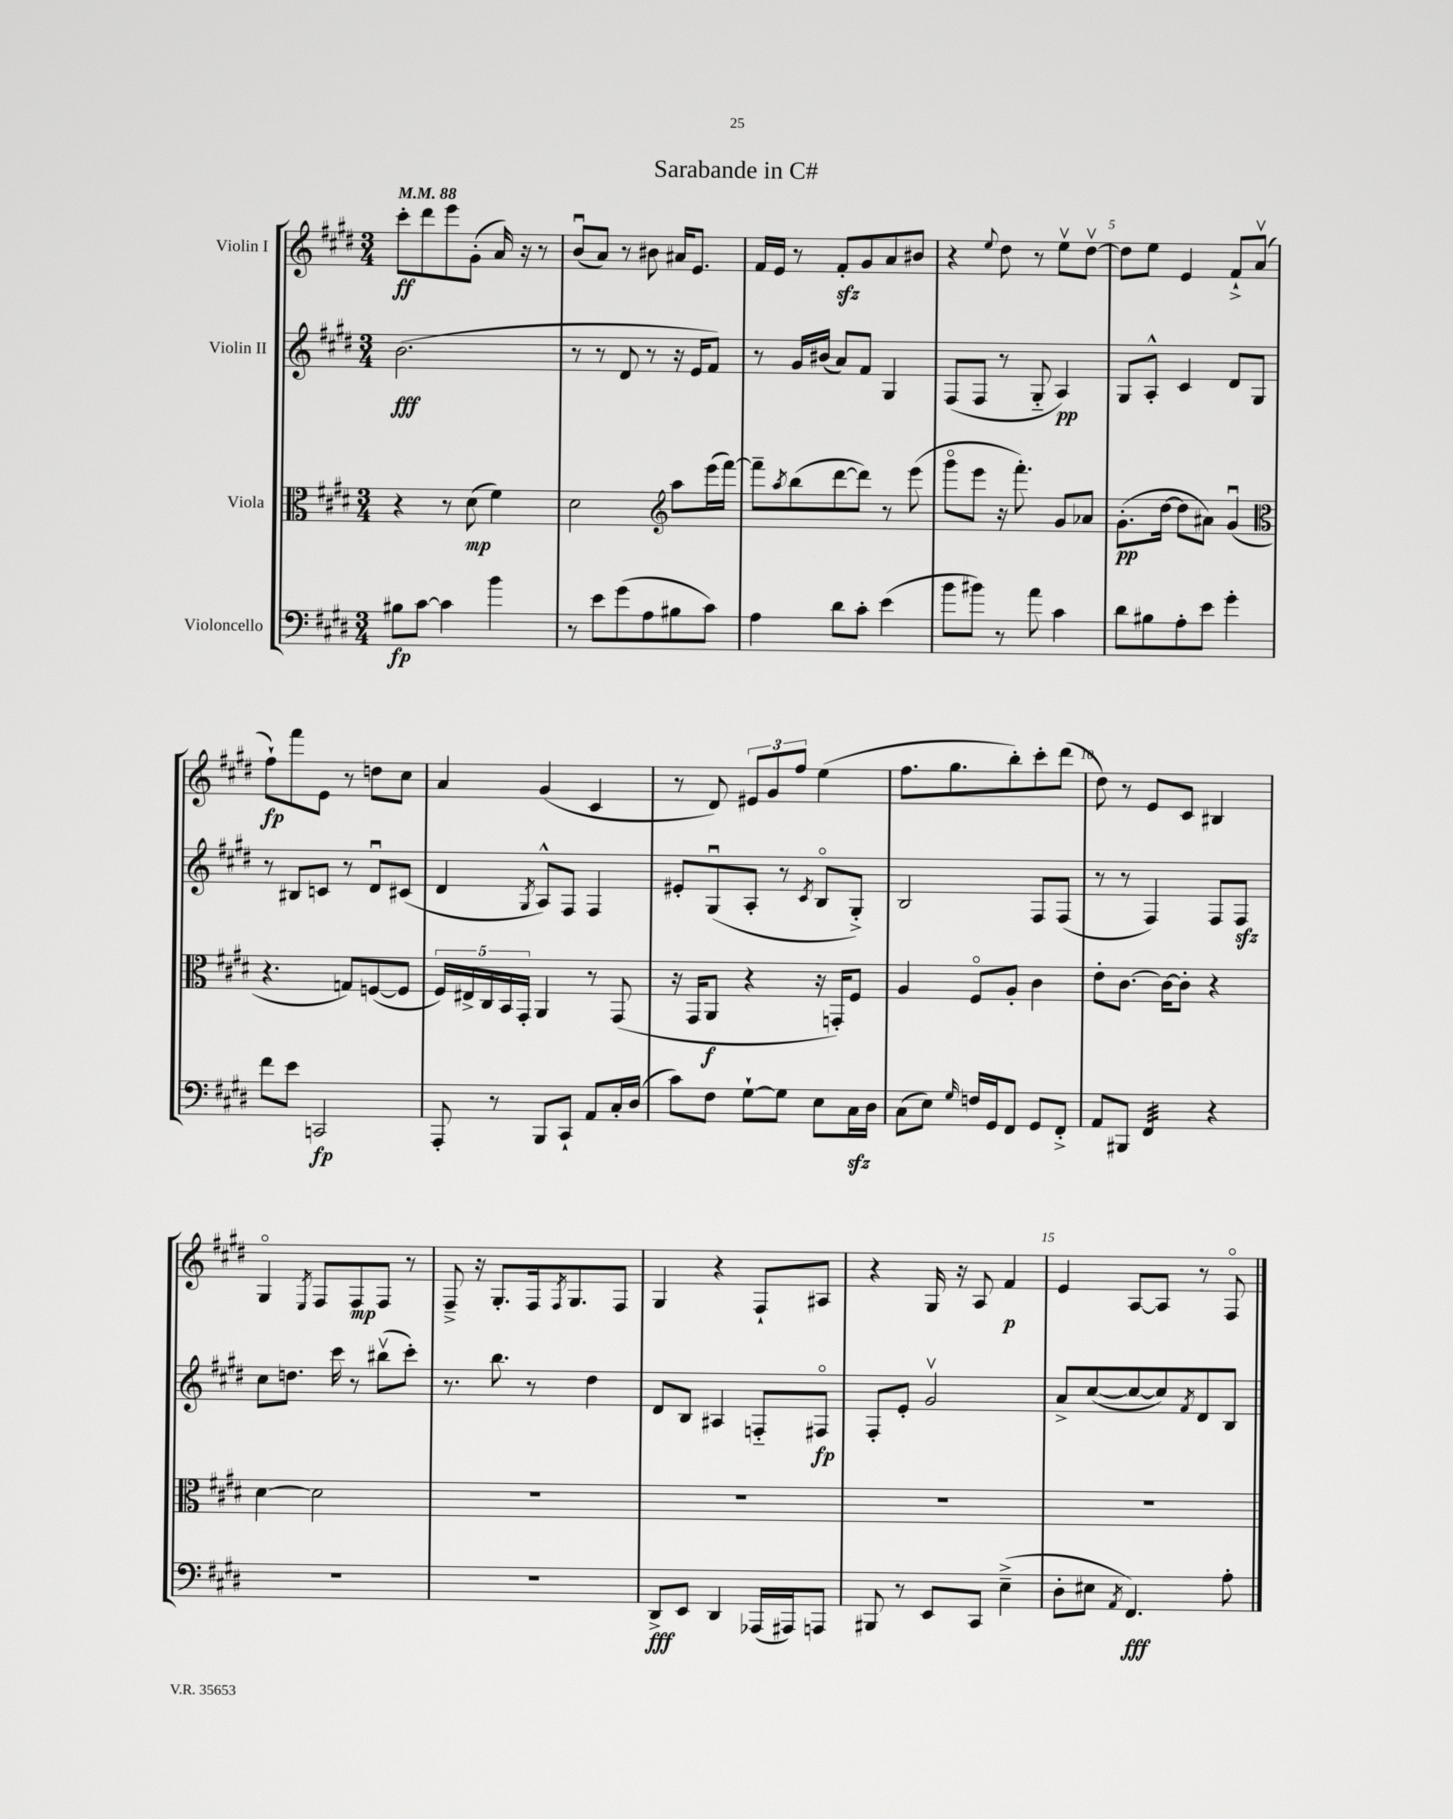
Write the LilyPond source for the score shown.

\header { title = "Sarabande in C#" }
<<
\new StaffGroup <<
\new Staff = "s0" \with { instrumentName = "Violin I" } {
    \clef treble \key e \major \numericTimeSignature \time 3/4 \tempo 4 = 88
    cis'''8-.\ff dis'''8 e'''8 gis'8-.( a'16) r16 r8 |
    b'8\downbow( a'8) r8 bis'8 ais'16 e'8. |
    fis'16 e'16 r8 fis'8-.\sfz gis'8 a'8 bis'8 |
    r4 \appoggiatura { e''8 } dis''8 r8 e''8\upbow dis''8~\upbow |
    dis''8 e''8 e'4 fis'8-!-> a'8\upbow( |
    fis''8-!\fp) fis'''8 e'8 r8 d''8 cis''8 |
    a'4 gis'4( cis'4 |
    r8 dis'8) \tuplet 3/2 { eis'8 gis'8 fis''8 } e''4( |
    fis''8. gis''8. b''8-.) cis'''8-. dis'''8( |
    dis''8) r8 e'8 cis'8 bis4 |
    gis4\flageolet \acciaccatura { e8 } fis8 fis8\mp fis8 r8 |
    fis8---> r16 gis8.-. fis16 \acciaccatura { fis8 } gis8. fis8 |
    gis4 r4 fis8-! ais8 |
    r4 gis16 r16 a8 fis'4\p |
    e'4 a8~ a8 r8 fis8\flageolet \bar "|." |
}
\new Staff = "s1" \with { instrumentName = "Violin II" } {
    \clef treble \key e \major \numericTimeSignature \time 3/4
    b'2.\fff( |
    r8 r8 dis'8 r8 r16 e'16 fis'8) |
    r8 gis'16 bis'16( a'8) fis'8 gis4 |
    fis8( fis8 r8 gis8-_ a4\pp) |
    gis8 a8-.-^ cis'4 dis'8 gis8 |
    r8 bis8 c'8 r8 dis'8\downbow cis'8( |
    dis'4 \acciaccatura { gis8 } a8-^) fis8 fis4 |
    eis'8-. gis8\downbow( a8-. r8 \acciaccatura { cis'8 } b8\flageolet gis8-.->) |
    b2 fis8 fis8( |
    r8 r8 fis4) fis8 fis8\sfz |
    cis''8 d''8. cis'''16 r8 bis''8\upbow( cis'''8-.) |
    r8. b''8. r8 dis''4 |
    dis'8 b8 ais4 f8-_ fis8\flageolet\fp |
    fis8-. e'8-. gis'2\upbow |
    a'8-> cis''8~( cis''8~ cis''8) \acciaccatura { fis'8 } dis'8 b8 \bar "|." |
}
\new Staff = "s2" \with { instrumentName = "Viola" } {
    \clef alto \key e \major \numericTimeSignature \time 3/4
    r4 r8 dis'8\mp( fis'4) |
    dis'2 \clef treble a''8 e'''16( fis'''16~) |
    fis'''8-- \acciaccatura { a''8 } b''8( dis'''8~ dis'''8) r8 e'''8( |
    gis'''8\flageolet e'''8 r16 fis'''8.-.) gis'8 aes'8 |
    gis'8.-.\pp( dis''16~ dis''8 ais'8) gis'4\downbow( |
    \clef alto r4. g8) f8~( f8 |
    \tuplet 5/4 { fis16) eis16-> cis16 b,16 gis,16-. } a,4 r8 gis,8( |
    r16 gis,16 a,8\f r4 r16 g,16-.) fis8 |
    a4 fis8\flageolet a8-. cis'4 |
    e'8-. cis'8.~ cis'16~ cis'8-. r4 |
    dis'4~ dis'2 |
    R2. |
    R2. |
    R2. |
    R2. \bar "|." |
}
\new Staff = "s3" \with { instrumentName = "Violoncello" } {
    \clef bass \key e \major \numericTimeSignature \time 3/4
    bis8\fp cis'8~ cis'4 b'4 |
    r8 e'8 gis'8( a8 bis8 cis'8) |
    a4 dis'8 cis'8-. e'4( |
    b'8 bis'8) r8 a'8 cis'4 |
    dis'8 bis8 a8-. e'8 gis'4-. |
    fis'8 e'8 c,2\fp |
    a,,8-. r8 b,,8 cis,8-! a,8 cis16-. dis16( |
    cis'8) fis8 gis8~-! gis8 e8 cis16\sfz dis16 |
    cis8( e8) \grace { gis16 } f16 gis,16 fis,8 gis,8 fis,8-.-> |
    a,8 bis,,8 fis,4:32 r4 |
    R2. |
    R2. |
    dis,8->\fff e,8 dis,4 aes,,16( ais,,16) a,,8 |
    bis,,8 r8 e,8 cis,8 e4--->( |
    dis8-. eis8 \acciaccatura { a,8 } fis,4.\fff) a8-. \bar "|." |
}
>>
>>
\layout { \context { \Score \override BarNumber.break-visibility = ##(#f #t #t) barNumberVisibility = #(every-nth-bar-number-visible 5) } }
